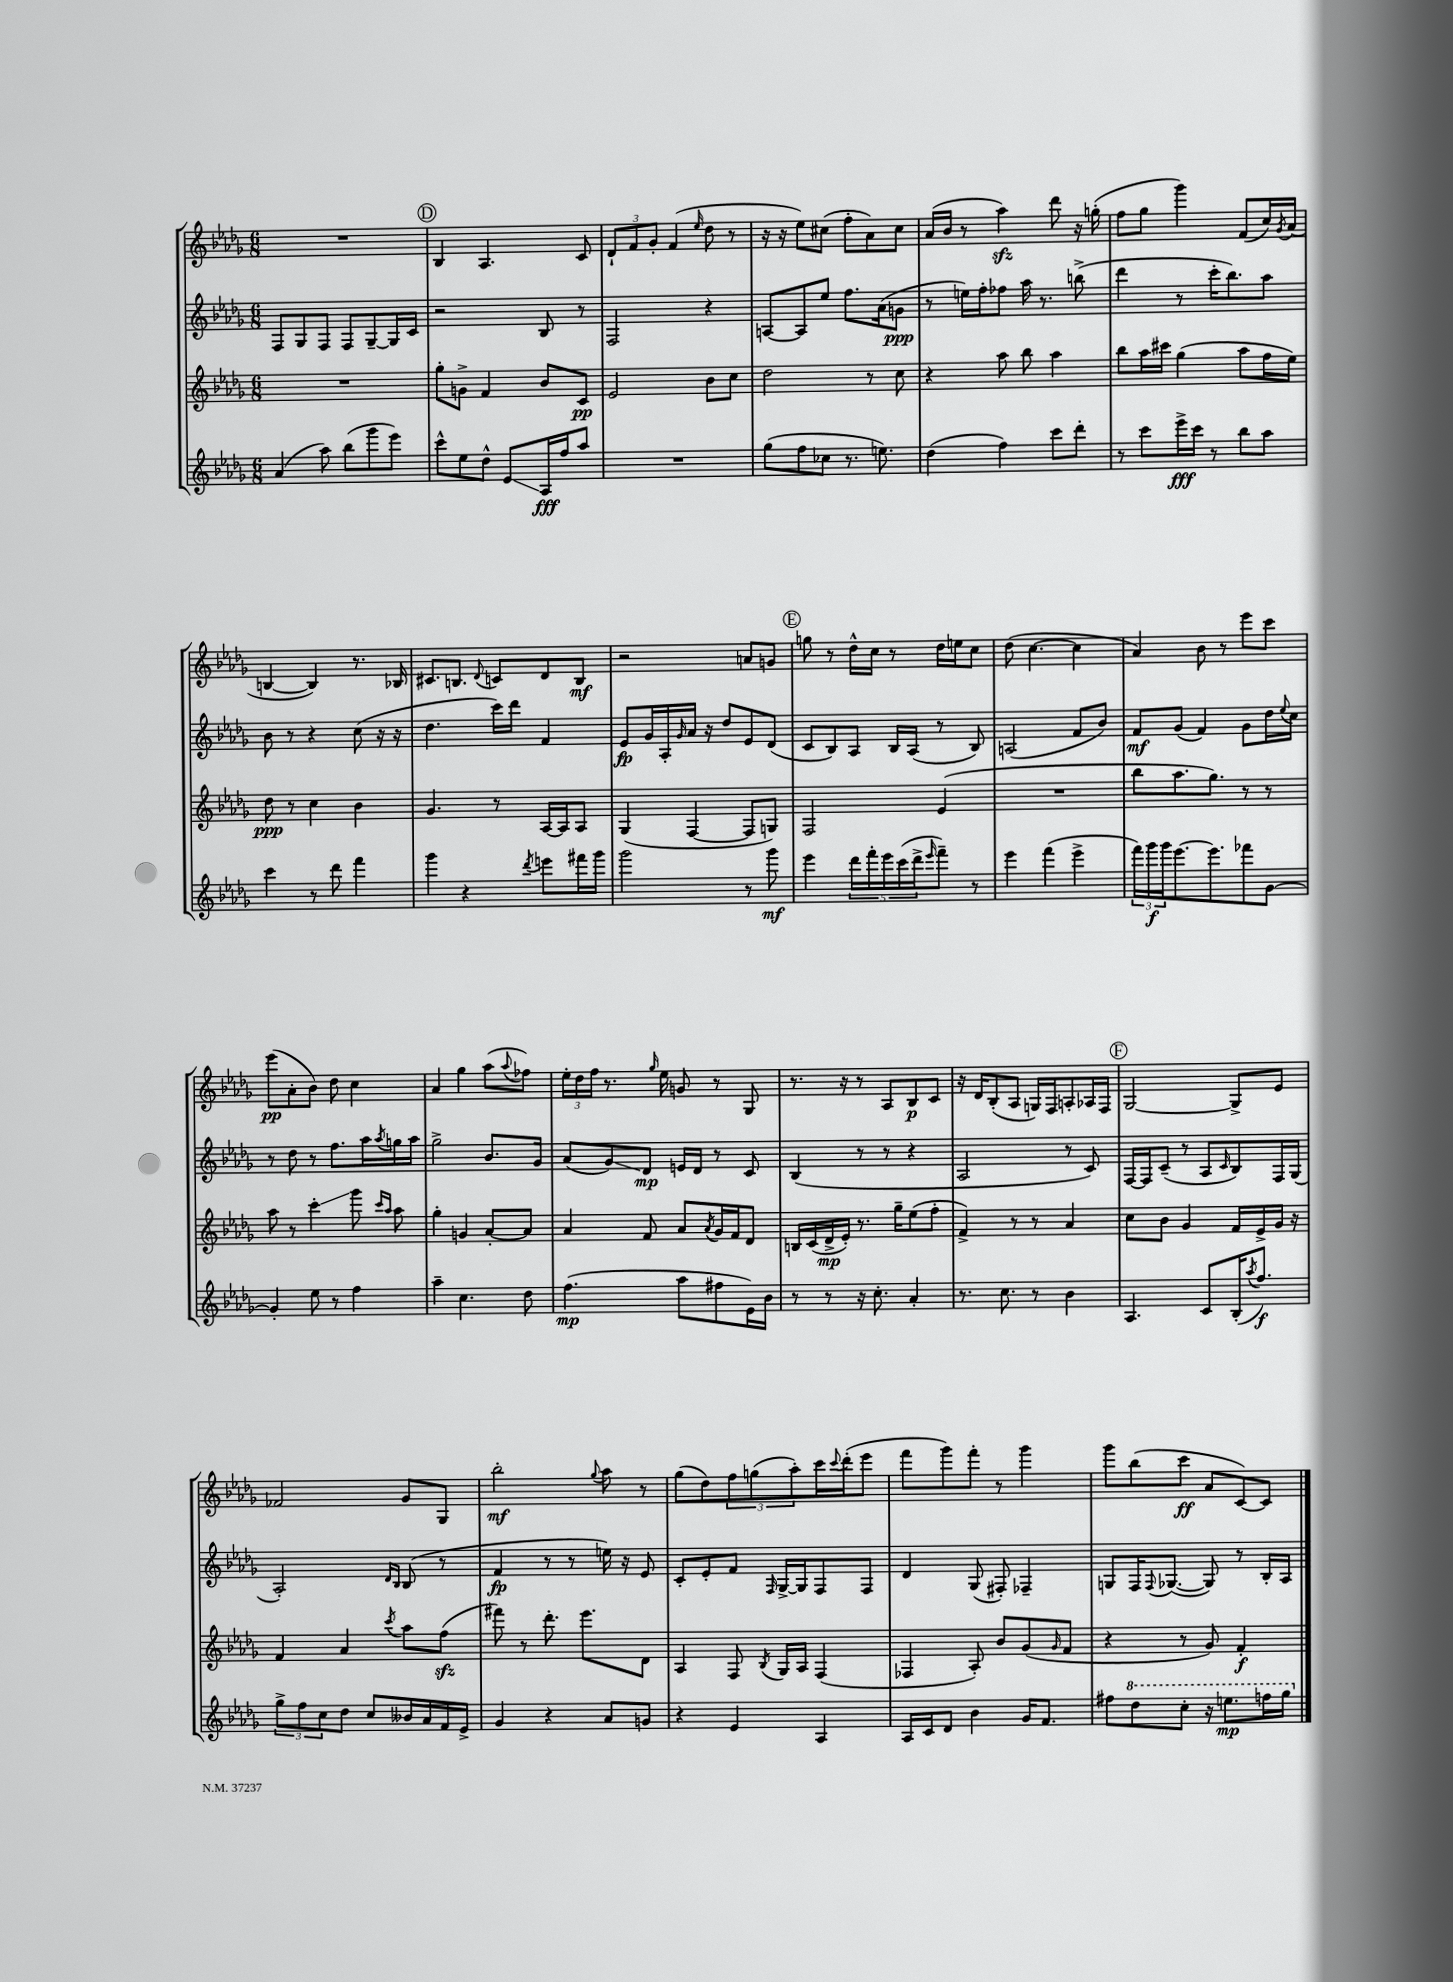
<<
\new StaffGroup <<
\new Staff = "s0" {
    \clef treble \key des \major \numericTimeSignature \time 6/8
    R2. |
    \mark \markup { \circle "D" } bes4 aes4. c'8 |
    \tuplet 3/2 { des'8-! f'8 ges'8-. } f'4( \grace { ees''16 } des''8 r8 |
    r16 r16 ees''8) cis''8( f''8-. aes'8) cis''8 |
    aes'16( bes'16 r8 aes''4\sfz) des'''8 r16 g''16-.( |
    f''8 ges''8 ges'''4) f'8( c''16) \acciaccatura { ges'8 } aes'16( |
    b4~ b4) r8. bes16 |
    cis'8. b8. \appoggiatura { des'8 } c'8 des'8 b8\mf |
    r2 a'8 g'8 |
    \mark \markup { \circle "E" } g''8 r8 des''16-^ c''16 r8 des''16 e''16 c''8 |
    des''8( c''4.~ c''4 |
    aes'4) bes'8 r8 ees'''8 c'''8 |
    ees'''8\pp( aes'8-. bes'8) des''8 c''4 |
    aes'4 ges''4 aes''8( \appoggiatura { aes''8 } fes''8) |
    \tuplet 3/2 { ees''16-. des''16 f''16 } r8. \grace { ges''16 } ees''16 g'8 r8 ges8 |
    r8. r16 r8 aes8 bes8\p c'8 |
    r16 des'16 bes8-.( aes8 g16) f16 a8-. aes16 f16 |
    \mark \markup { \circle "F" } ges2~ ges8-> ees'8 |
    fes'2 ges'8 ges8 |
    bes''2-.\mf \appoggiatura { ges''8 } aes''8 r8 |
    ges''8( des''8) \tuplet 3/2 { f''8 g''8( aes''8-.) } c'''16 \appoggiatura { c'''8 } des'''16-.( ees'''8 |
    f'''8 ges'''8) f'''8-. r8 ges'''4 |
    ges'''8 bes''8( c'''8\ff aes'8 c'8~) c'8 \bar "|." |
}
\new Staff = "s1" {
    \clef treble \key des \major \numericTimeSignature \time 6/8
    f8 ges8 f8 f8 ges8~-- ges16 c'16 |
    \mark \markup { \circle "D" } r2 bes8 r8 |
    f2 r4 |
    a8~ a8 ees''8 f''8. aes'16( g'8\ppp |
    r8 e''16) f''16-. fes''8 aes''16 r8. b''8->( |
    des'''4 r8 c'''16-. bes''8.) aes''8 |
    bes'8 r8 r4 c''8( r16 r16 |
    des''4. c'''16) des'''16 f'4 |
    ees'8\fp ges'16 aes16-. \grace { ges'16 } aes'16 r16 des''8 ees'8 des'8( |
    \mark \markup { \circle "E" } c'8 bes8) aes8 bes16 aes16( r8 bes8) |
    a2( f'8 bes'8) |
    f'8\mf ges'8( f'4) ges'8 des''16 \appoggiatura { ees''8 } c''16 |
    r8 des''8 r8 f''8. aes''16 \acciaccatura { aes''8 } g''16 aes''16 |
    ges''2-> bes'8. ges'16 |
    aes'8( ges'8\glissando) des'8\mp e'16 des'16 r8 c'8 |
    bes4( r8 r8 r4 |
    aes2 r8 c'8) |
    \mark \markup { \circle "F" } f16~ f16 c'8--( r8 aes8 \grace { c'16 } bes8) f16 ges16( |
    aes2-.) \grace { des'16 bes16 } bes8( r8 |
    f'4\fp r8 r8 e''16) r16 ees'8 |
    c'8-. ees'8-. f'8 \grace { f16 } ges16~-> ges16 f8 f8 |
    des'4 ges8( fis8-.) fes4-- |
    g8 f16 \appoggiatura { f8 } ges8.~( ges8) r8 bes16-. aes16 \bar "|." |
}
\new Staff = "s2" {
    \clef treble \key des \major \numericTimeSignature \time 6/8
    R2. |
    \mark \markup { \circle "D" } ges''8-. g'8-> f'4 bes'8 c'8\pp |
    ees'2 bes'8 c''8 |
    des''2 r8 c''8 |
    r4 aes''8 bes''8 aes''4 |
    bes''8 aes''16 cis'''16 ges''4( aes''8 f''16 ees''16) |
    des''8\ppp r8 c''4 bes'4 |
    ges'4. r8 aes16~ aes16 aes8 |
    ges4( f4~ f8 g8) |
    \mark \markup { \circle "E" } f2 ees'4( |
    R2. |
    bes''8 aes''8. ges''8.) r8 r8 |
    aes''8 r8 c'''4-.\glissando ges'''8 \grace { c'''16 aes''16 } aes''8 |
    ges''4-. g'4 aes'8~-. aes'8 |
    aes'4 f'8 aes'8 \acciaccatura { aes'8 } ges'16 f'16 des'8 |
    b16 c'16( des'16->\mp ees'16-.) r8. ges''16-- ees''8( f''8-. |
    f'4->) r8 r8 aes'4 |
    \mark \markup { \circle "F" } c''8 bes'8 ges'4 f'16 ees'16-> ges'16 r16 |
    f'4 aes'4 \acciaccatura { c'''8 } aes''8 f''8\sfz( |
    fis'''8) r8 des'''8.-. ees'''8. des'8 |
    aes4 f8 \acciaccatura { bes8 } ges16 aes16 f4( |
    fes4 aes8-.) bes'8 ges'8( \grace { ges'16 } f'8 |
    r4 r8 ges'8) f'4-.\f \bar "|." |
}
\new Staff = "s3" {
    \clef treble \key des \major \numericTimeSignature \time 6/8
    aes'4( aes''8) bes''8( ges'''8 ees'''8) |
    \mark \markup { \circle "D" } c'''8-^ ees''8 des''8-^ ees'8\glissando aes16\fff f''16 aes''8 |
    R2. |
    ges''8( f''8 ces''8 r8. e''8.) |
    des''4( f''4) c'''8 des'''8-. |
    r8 c'''8 ees'''16->\fff c'''16 r8 bes''8 aes''8 |
    c'''4 r8 des'''8 f'''4 |
    ges'''4 r4 \acciaccatura { des'''8 } e'''8 fis'''16 ges'''16 |
    ges'''2 r8 ges'''8\mf |
    \mark \markup { \circle "E" } ees'''4 \tuplet 5/4 { des'''16 f'''16-. ees'''16 c'''16( des'''16-> } \grace { ees'''16 } f'''8--) r8 |
    ees'''4 f'''4( ees'''4-> |
    \tuplet 3/2 { f'''16) ges'''16\f ges'''16 } ees'''8.~ ees'''8. fes'''8 ges'8~ |
    ges'4-. ees''8 r8 f''4 |
    aes''4-- c''4. des''8 |
    f''4.\mp( aes''8 fis''8 ees'16) bes'16 |
    r8 r8 r16 c''8.-. aes'4-. |
    r8. c''8. r8 bes'4 |
    \mark \markup { \circle "F" } aes4. c'8 bes16-.( \acciaccatura { aes''8 } f''8.\f) |
    \tuplet 3/2 { ges''8-> f''8 c''8 } des''8 c''8 beses'16 aes'16 f'16 ees'16-> |
    ges'4 r4 aes'8 g'8 |
    r4 ees'4 aes4 |
    aes16 c'16 des'8 bes'4 ges'16 f'8. |
    fis''8 \ottava #1 des'''8 c'''8-. r16 e'''8.\mp f'''!16 ges'''16 \ottava #0 \bar "|." |
}
>>
>>
\layout { \context { \Score \remove "Bar_number_engraver" } }
